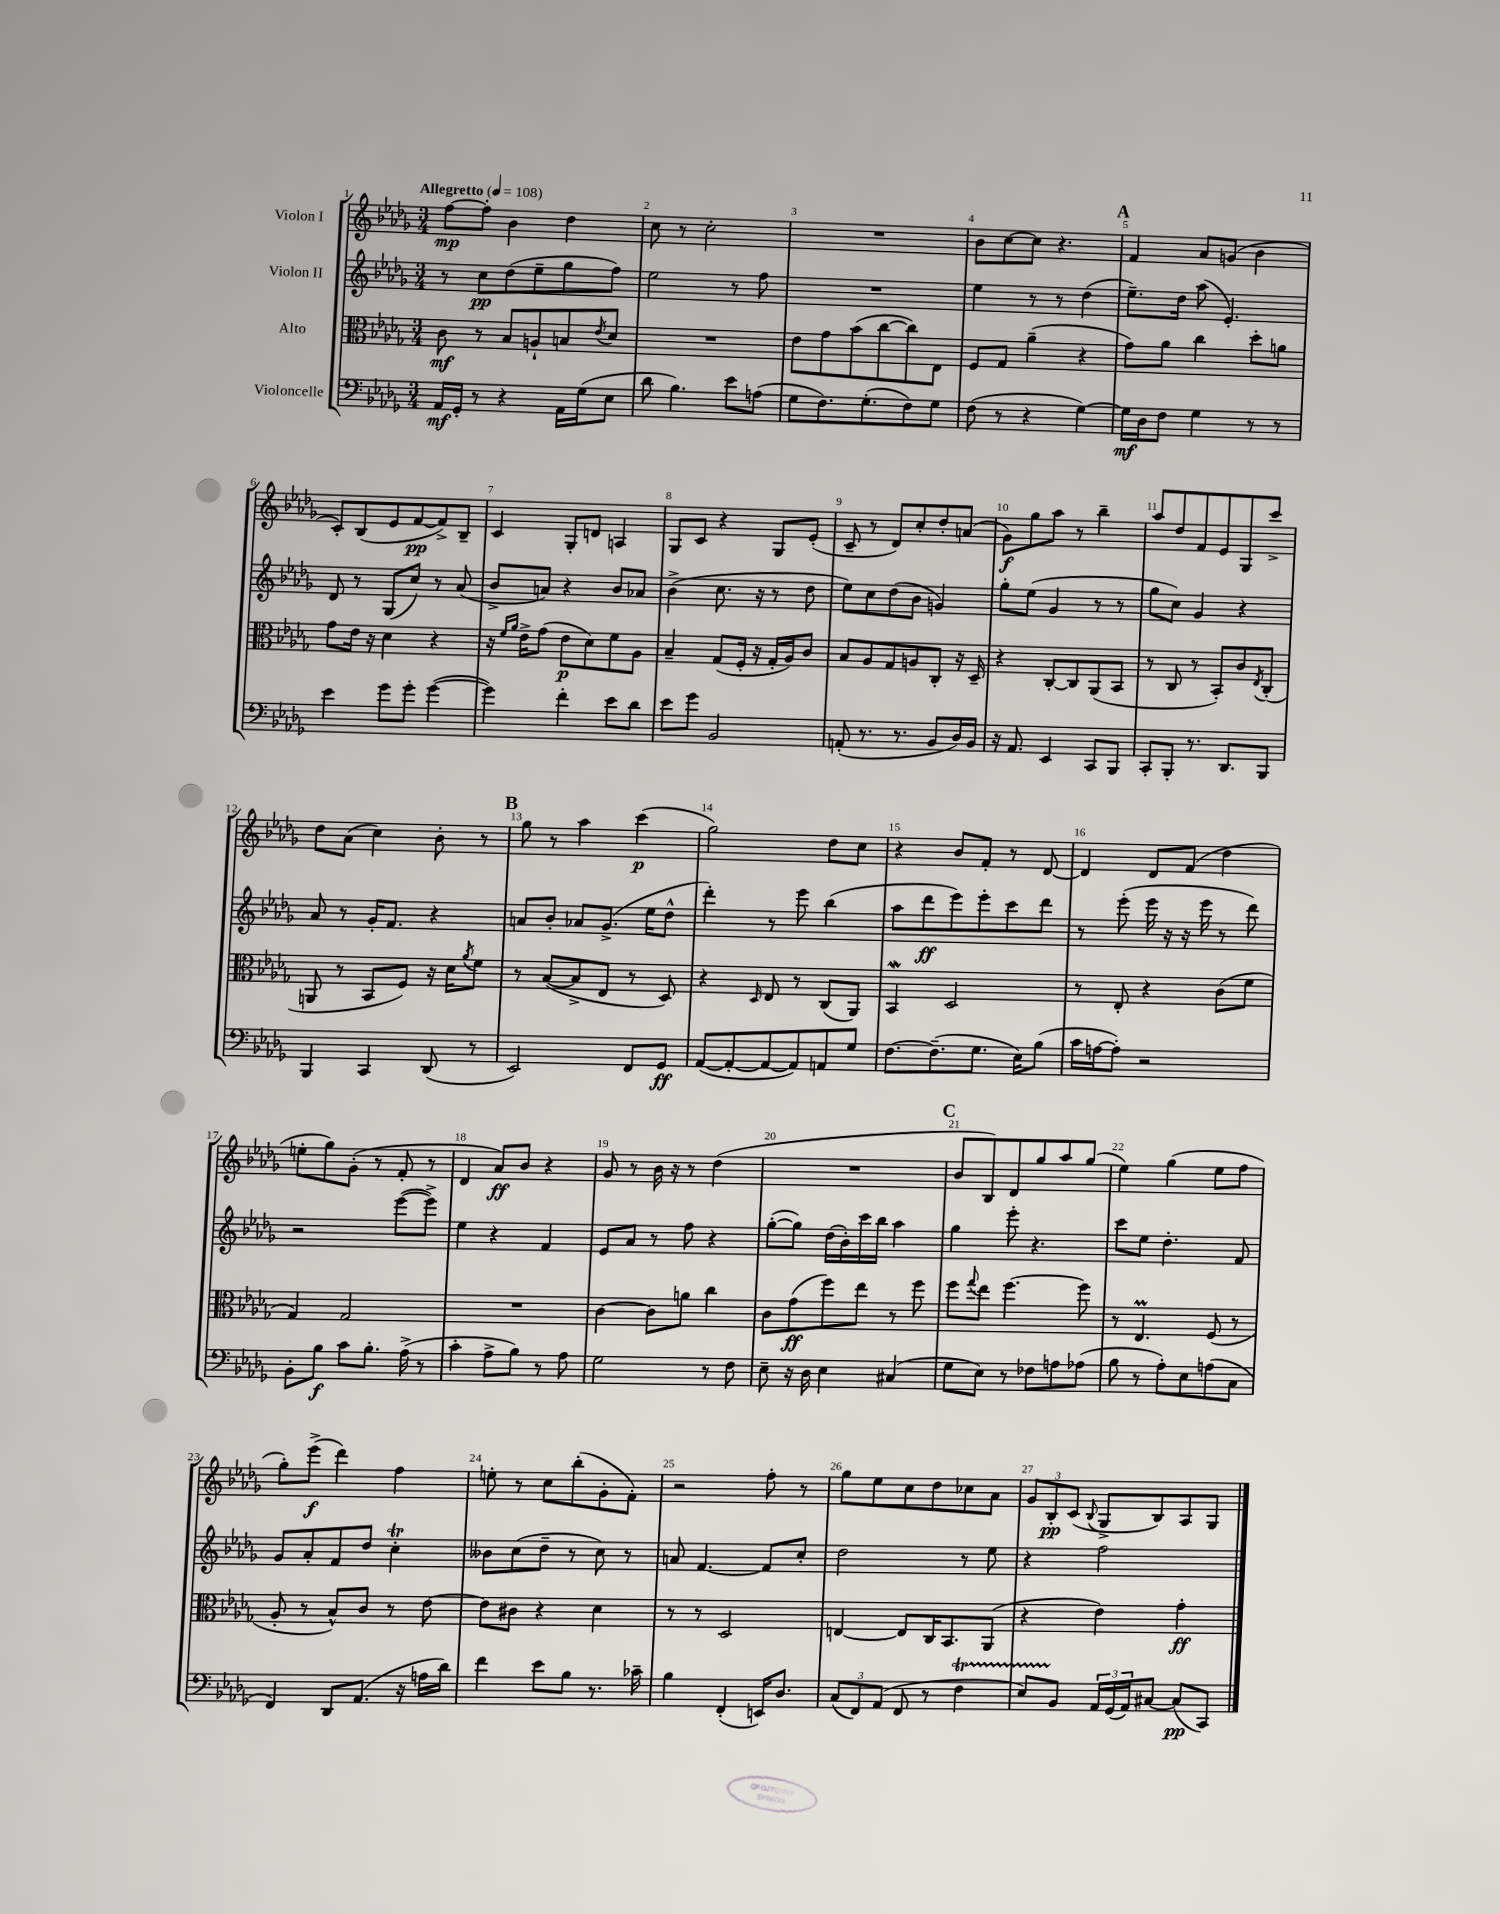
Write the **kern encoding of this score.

**kern	**kern	**kern	**kern
*staff4	*staff3	*staff2	*staff1
*clefF4	*clefC3	*clefG2	*clefG2
*k[b-e-a-d-g-]	*k[b-e-a-d-g-]	*k[b-e-a-d-g-]	*k[b-e-a-d-g-]
*M3/4	*M3/4	*M3/4	*M3/4
*MM108	*MM108	*MM108	*MM108
16AA-/LL	8c\	8r	[8ff\L
16GG-'/JJ	.	.	.
8r	8r	8cc\L	8ff'\]J
4r	8B-/L	(8dd-\	4b-\
.	8A`/	8ee-~\	.
16AA-\LL	8B/	8gg-\	4dd-\
(16G-\J	.	.	.
.	8qe-/	.	.
8E-\J	8d-/J	8ff\J)	.
=	=	=	=
8d-\	2.r	2ee-\	8cc\
4.B-\)	.	.	8r
.	.	.	2cc'\
8e-\L	.	8r	.
(8A\J	.	8ff\	.
=	=	=	=
8G-\L	8e-\L	2.r	2.r
8.F\)	8g-\	.	.
.	(8b-\	.	.
(8.G-'\	.	.	.
.	[8cc\	.	.
8F\)	8cc\])	.	.
8G-\J	8E-\J	.	.
=	=	=	=
(8F\	8F/L	4ee-\	8b-\L
8r	8G-/J	.	[8cc\
4r	(4a-~\	8r	8cc\]J
.	.	8r	4.r
[4G-\)	4r	(4dd-\	.
=	=	=	=
16G-\]LL	8g-\L)	8.ee-~\L)	4f/
16D-\J	.	.	.
8F\J	8a-\J	.	.
.	.	16dd-\Jk	.
4G-\	4cc\	(8aa-\	8a-/L
.	.	4.e-'/)	(8g/J
8r	8dd-'\L	.	4b-\
8r	8a\J	.	.
=	=	=	=
4e-\	8g-\L	8d-/	8c'/L)
.	16e-\Jk	8r	(8B-/
.	16r	.	.
8g-\L	4d-\	(8G-/L	8e-/
8g-'\J	.	8cc/J)	[8f/
([4g-\	4r	8r	8f^/])
.	.	(8a-/	8B-~/J
=	=	=	=
4g-\])	16r	8b-^/L	4c/
.	16qqf/LL	.	.
.	16qqa-/JJ	.	.
.	16e-^\LK	.	.
.	(8g-\J	8a/J)	.
4f'\	8e-\L	4r	8G-'/L
.	8d-\)	.	8d/J
8e-\L	8f\	8b-/L	4A/
8d-\J	8A-\J	8a-/J	.
=	=	=	=
8e-\L	4B-~/	(4b-^\	8G-/L
8g-\J	.	.	8c/J
2BB-/	(8G-/L	8.cc\	4r
.	16F'/Jk	.	.
.	16r	16r	.
.	16G-'/LL	8r	8G-/L
.	16A-/J)	.	.
.	8c/J	8dd-\	(8e-'/J
=	=	=	=
(8AA'/	8B-/L	8ee-\L)	8c~/
8.r	8A-/	8cc\	8r
.	8G-/	(8dd-\	8d-/L)
8.r	.	.	.
.	8A/	8b-\J	8cc'/
8BB-/L	8C'/J	4g/)	8dd-'/
16D-/L)	16r	.	(8a/J
16BB-/JJ	16D-~/	.	.
=	=	=	=
16r	4r	8gg-'\L	8g-\L)
8.AA-/	.	.	.
.	.	(8ee-\J	8gg-\
4EE-/	[8C'/L	4g-/	8aa-\J
.	8C/]	.	8r
8CC/L	(8AA-/	8r	4bb-~\
8BBB-/J	8BB-/J	8r	.
=	=	=	=
8CC'/L	8r	8gg-\L	8aa-/L
8BBB-'/J	8C/	8cc\J)	8dd-/
8.r	8r	4g-/	8f/
.	8BB-'/L)	.	8e-/
8.DD-/L	.	.	.
.	8c/	4r	8G-/
.	8qE-/	.	.
8BBB-/J	(8C'/J	.	8ccc^/J
=	=	=	=
4BBB-/	8AA/	8a-/	8dd-\L
.	8r	8r	(8a-\J
4CC/	8BB-/L	16g-'/LK	4cc\)
.	.	8.f/J	.
.	8F/J)	.	.
(8DD-/	16r	4r	8b-'\
.	16d-\LK	.	.
.	8qa-/	.	.
8r	8f\J	.	8r
=	=	=	=
2EE-/)	8r	8a/L	8gg-\
.	([8B-/L	8b-'/J	8r
.	8B-^/]	8a-/L	4aa-\
.	8E-/J	(8.g-^/J	.
8FF/L	8r	.	(4ccc\
.	.	16ee-\LK	.
8GG-/J	8D-/)	8dd-^^\J	.
=	=	=	=
([8AA-/L	4r	4ddd-'\)	2gg-\)
8AA-'/_	.	.	.
.	16qqD-/	.	.
8AA-/_	8E-/	8r	.
8AA-/])	8r	8eee-\	.
8AA/	(8C/L	(4bb-\	8dd-\L
8G-/J	8AA-/J)	.	8cc\J
=	=	=	=
[8.F\L	4BB-/	8aa-\L	4r
.	.	8ddd-\	.
(8.F~\]	.	.	.
.	2D-/	8eee-\)	8b-/L
8.G-\J	.	8eee-'\	8f'/J
.	.	8ccc\	8r
16E-\LK)	.	.	.
(8B-\J	.	8ddd-\J	[8d-/
=	=	=	=
16c\LL	8r	8r	4d-/]
[16A\J	.	.	.
8A'\]J)	8E-'/	(8eee-'\	.
2r	4r	16eee-\	8d-/L
.	.	16r	.
.	.	16r	(8f/J
.	.	16eee-\	.
.	(8c\L	8r	4dd-\
.	8f\J	8ddd-\)	.
=	=	=	=
8BB-'\L	4G-/)	2r	8ee'\L
8B-\J	.	.	8gg-\)
8c\L	2G-/	.	(8g-'\J
8.B-'\J	.	.	8r
.	.	([8eee-\L	8f'/
(16A-^\	.	.	.
8r	.	8eee-^\]J)	8r
=	=	=	=
4c'\	2.r	4ee-\	4d-/
8A-^\L	.	4r	8a-/L)
8B-\J)	.	.	8b-/J
8r	.	4f/	4r
8A-\	.	.	.
=	=	=	=
2G-\	[4c\	8e-/L	8g-/
.	.	8a-/J	8r
.	8c\]L	8r	16b-\
.	.	.	16r
.	8a\J	8ff\	8r
8r	4cc\	4r	(4dd-\
8F\	.	.	.
=	=	=	=
8E-~\	8c\L	([8gg-'\L	2.r
16r	(8g-\	8gg-\]J)	.
16D-\	.	.	.
4E-\	8ff\)	(16dd-\LL	.
.	.	16b-'\)	.
.	8ee-\J	16ccc\	.
.	.	16bb-\JJ	.
(4C#/	8r	4aa-\	.
.	8ff\	.	.
=	=	=	=
8G-\L	8ff\L	4gg-\	8b-/L
.	8qqgg-/	.	.
8E-\J)	8ee-\J	.	8B-/)
8r	[4.ff\	8eee-'\	8d-/
8F-\L	.	4.r	8gg-/
8A\	.	.	8aa-/
(8A-\J	8ff\]	.	(8gg-/J
=	=	=	=
8B-\	8r	8ccc\L	4ee-\)
8r	4.E-/	8ee-\J	.
8A-'\L)	.	4.dd-'\	(4gg-\
8E-\	.	.	.
(8A\	(8F/	.	8ee-\L
8C\J	8r	8f/	8ff\J
=	=	=	=
4FF/)	8A-'/	8g-/L	8gg-'\L)
.	8r	8a-'/	(8eee-^\J
8DD-/L	8B-^^/L)	8f/	4ddd-\)
(8.AA-/J	8c/J	8dd-/J	.
.	8r	4cc'\	4ff\
16r	.	.	.
16A\LL	[8e-\	.	.
16d-\JJ)	.	.	.
=	=	=	=
4f\	8e-\]L	8b--\L	8ee'\
.	8c#\J	(8cc\	8r
8e-\L	4r	8dd-~\J	8cc\L
8B-\J	.	8r	(8bb-'\
8.r	4d-\	8cc\)	8g-'\
.	.	8r	8f'\J)
16c-~\	.	.	.
=	=	=	=
4B-\	8r	8a/	2r
.	8r	[4.f/	.
(4FF'/	2D-/	.	.
16EE/LK)	.	8f/]L	8ff'\
8.D-/J	.	.	.
.	.	8cc'/J	8r
=	=	=	=
(12C/L	[4E/	2dd-\	8gg-\L
12FF/)	.	.	.
.	.	.	8ee-\
(12AA-/J	.	.	.
8FF/	8E/]L	.	8cc\
8r	16C/K	.	8dd-\
.	8.BB-/	.	.
4F\	.	8r	8cc-\
.	(8AA-/J	8ee-\	8a-\J
=	=	=	=
8E-/L)	4r	4r	12g-/L
.	.	.	12B-'/
8BB-/J	.	.	.
.	.	.	(12c/J
.	.	.	8qqB-/
24AA-/LL	4e-\)	2ff\	8G-^/L
(24GG-/	.	.	.
24AA-/J)	.	.	.
[8C#/J	.	.	8B-/)
(8C#/]L	4g-'\	.	8A-/
8CC/J)	.	.	8G-/J
==	==	==	==
*-	*-	*-	*-
